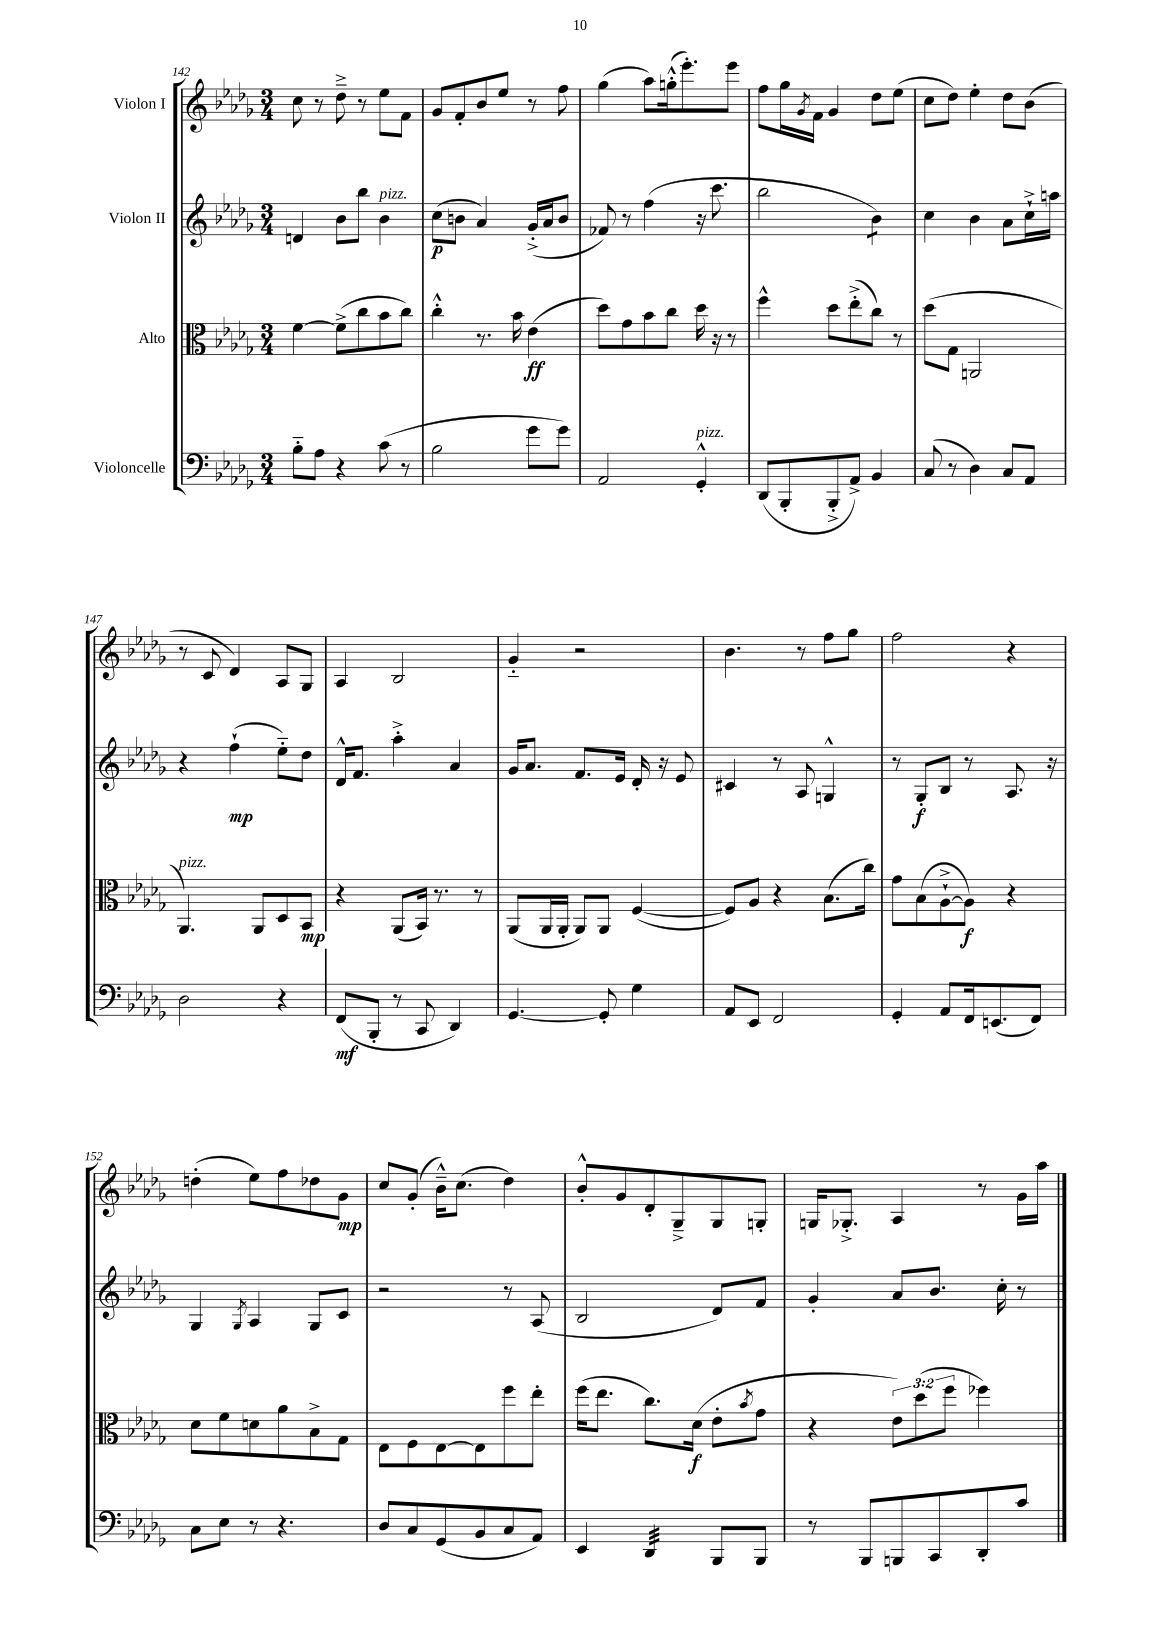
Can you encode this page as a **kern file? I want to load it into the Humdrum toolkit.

**kern	**kern	**kern	**kern
*staff4	*staff3	*staff2	*staff1
*clefF4	*clefC3	*clefG2	*clefG2
*k[b-e-a-d-g-]	*k[b-e-a-d-g-]	*k[b-e-a-d-g-]	*k[b-e-a-d-g-]
*M3/4	*M3/4	*M3/4	*M3/4
8B-'~	[4f	4d	8cc
8A-	.	.	8r
4r	(8f^]	8b-	8dd-~^
.	8cc	8bb-	8r
(8c	8b-	4b-	8ee-
8r	8cc)	.	8f
=	=	=	=
2B-	4cc'^^	(8cc	8g-
.	.	8b	8f'
.	8.r	4a-)	8b-
.	.	.	8ee-
.	16b-	.	.
8g-	(4e-	(16g-'^	8r
.	.	16a-	.
8g-)	.	8b	8ff
=	=	=	=
2AA-	8dd-)	8f-)	(4gg-
.	8g-	8r	.
.	8b-	(4ff	8aa-)
.	8cc	.	(16gg'^^
.	.	.	8.eee-')
4GG-'^^	16dd-	16r	.
.	16r	8.ccc	.
.	8r	.	8eee-
=	=	=	=
(8DD-	4ff^^	2bb-	8ff
8BBB-'	.	.	16gg-
.	.	.	8qg-
.	.	.	16f
8BBB-'^	8dd-	.	4g-
8AA-^)	(8ee-'^	.	.
4BB-	8cc)	4b-)	8dd-
.	8r	.	(8ee-
=	=	=	=
(8C	(8dd-	4cc	8cc
8r	8G-	.	8dd-)
4D-)	2AA	4b-	4ee-'
8C	.	8a-	8dd-
8AA-	.	16cc`^	(8b-
.	.	16aa	.
=	=	=	=
2D-	4.AA-)	4r	8r
.	.	.	8c
.	.	(4ff`	4d-)
.	8AA-	.	.
4r	8D-	8ee-'~)	8A-
.	8BB-	8dd-	8G-
=	=	=	=
(8FF	4r	16d-^^	4A-
.	.	8.f	.
8BBB-'	.	.	.
8r	(8AA-	4aa-'^	2B-
8CC	16BB-)	.	.
.	8.r	.	.
4DD-)	.	4a-	.
.	8r	.	.
=	=	=	=
[4.GG-	(8AA-	16g-	4g-'~
.	.	8.a-	.
.	16AA-	.	.
.	16AA-'	.	.
.	8AA-)	8.f	2r
8GG-']	8AA-	.	.
.	.	16e-	.
4G-	([4F	16d-'	.
.	.	16r	.
.	.	8e-	.
=	=	=	=
8AA-	8F])	4c#	4.b-
8EE-	8A-	.	.
2FF	4r	8r	.
.	.	8A-	8r
.	(8.B-	4G^^	8ff
.	.	.	8gg-
.	16cc)	.	.
=	=	=	=
4GG-'	8g-	8r	2ff
.	(8B-	8G-'	.
8AA-	[8A-`^	8B-	.
16FF	8A-])	8r	.
(8.EE	.	.	.
.	4r	8.A-	4r
8FF)	.	.	.
.	.	16r	.
=	=	=	=
8C	8d-	4G-	(4dd'
8E-	8f	.	.
.	.	8qG-	.
8r	8d	4A-	8ee-)
4.r	8a-	.	8ff
.	8B-^	8G-	8dd-
.	8G-	8c	8g-
=	=	=	=
8D-	8E-	2r	8cc
8C	8F	.	(8g-'
(8GG-	[8E-	.	16b-~^^)
.	.	.	(8.cc
8BB-	8E-]	.	.
8C	8ff	8r	4dd-)
8AA-)	8ee-'	(8A-	.
=	=	=	=
4EE-	(16ff	2B-	8b-'^^
.	8.ee-	.	.
.	.	.	8g-
4DD-	8.cc)	.	8d-'
.	.	.	8G-~^
.	(16d-	.	.
8BBB-	8e-'	8d-)	8G-
.	8qb-	.	.
8BBB-	8g-	8f	8G'
=	=	=	=
8r	4r	4g-'	16G
.	.	.	8.G-'^
8BBB-	.	.	.
8BBB	12e-)	8a-	4A-
.	(12dd-	.	.
8CC	.	8.b-	.
.	12ff	.	.
8DD-'	4ff-)	.	8r
.	.	16cc'	.
8c	.	8r	16g-
.	.	.	16aa-
==	==	==	==
*-	*-	*-	*-
